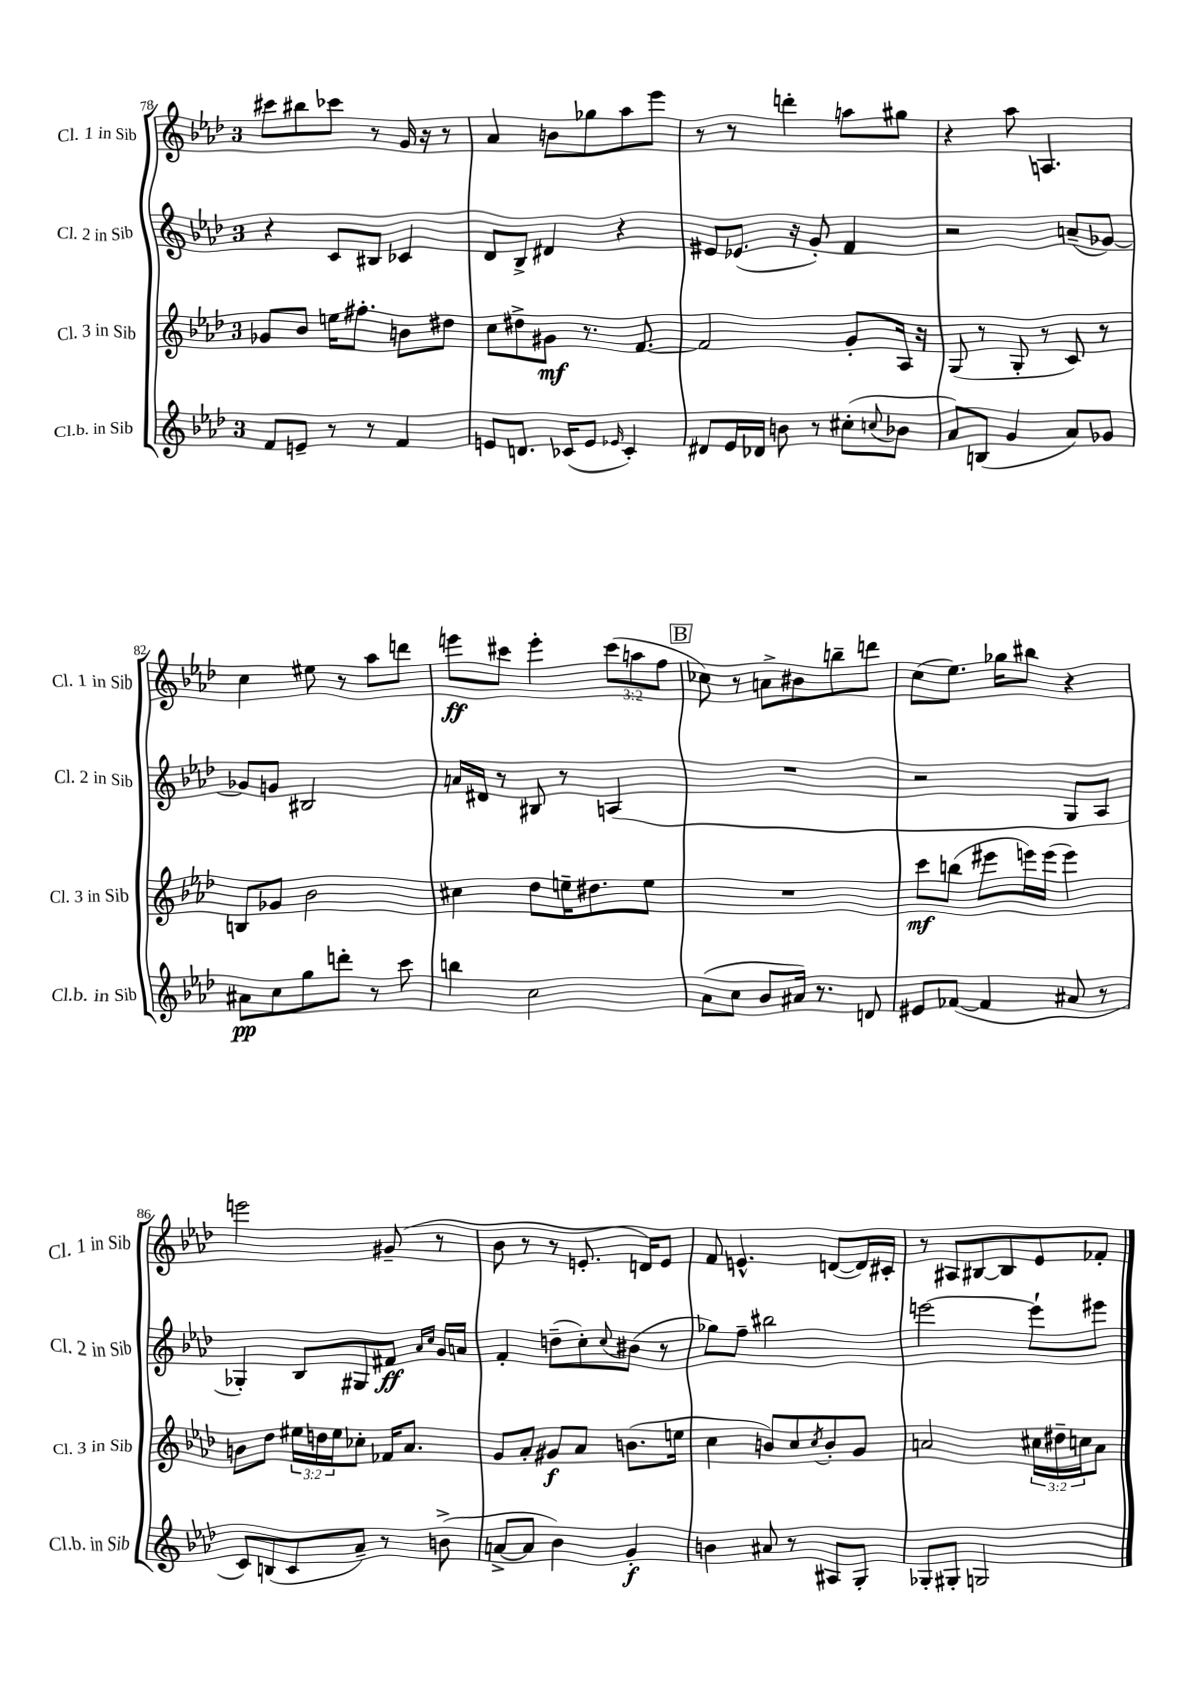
<<
\new StaffGroup <<
\new Staff = "s0" \with { instrumentName = "Cl. 1 in Sib" shortInstrumentName = "Cl. 1 in Sib" } {
    \clef treble \key aes \major \once \override Staff.TimeSignature.style = #'single-digit \time 3/4 \override Staff.TupletNumber.text = #tuplet-number::calc-fraction-text
    cis'''8 bis''8 ces'''8 r8 g'16 r16 r8 |
    aes'4 b'8 ges''8 aes''8 ees'''8 |
    r8 r8 d'''4-. a''8 gis''8 |
    r4 aes''8 a4. |
    c''4 eis''8 r8 aes''8 d'''8 |
    e'''8\ff cis'''8 e'''4-. \tuplet 3/2 { cis'''8( a''8 f''8 } |
    \mark \markup { \box "B" } ces''8) r8 a'8-> bis'8 b''8-- d'''8 |
    c''8( ees''8.) ges''16 bis''8 r4 |
    e'''2 gis'8--( r8 |
    bes'8 r8 r8 e'8.-. d'16) e'8 |
    f'8 e'4.-^ d'8~( d'16) cis'16-. |
    r8 ais8 bis8~ bis8 ees'8 fes'8-. \bar "|." |
}
\new Staff = "s1" \with { instrumentName = "Cl. 2 in Sib" shortInstrumentName = "Cl. 2 in Sib" } {
    \clef treble \key aes \major \once \override Staff.TimeSignature.style = #'single-digit \time 3/4
    r4 c'8 bis8 ces'4 |
    des'8 bes8-> dis'4 r4 |
    eis'8 ees'8.( r16 g'8-.) f'4 |
    r2 a'8--( ges'8~) |
    ges'8 g'8 bis2 |
    a'16 dis'16 r8 bis8 r8 a4( |
    \mark \markup { \box "B" } R2. |
    r2 g8 aes8 |
    ges4-.) bes8 gis8 fis'8\ff \grace { aes'16 c''16 } g'16 a'16 |
    f'4-. d''8--( c''8-.) \appoggiatura { c''8 } bis'8( r8 |
    ges''8) f''8-- bis''2 |
    e'''2~ e'''8-! eis'''8 \bar "|." |
}
\new Staff = "s2" \with { instrumentName = "Cl. 3 in Sib" shortInstrumentName = "Cl. 3 in Sib" } {
    \clef treble \key aes \major \once \override Staff.TimeSignature.style = #'single-digit \time 3/4 \override Staff.TupletNumber.text = #tuplet-number::calc-fraction-text
    ges'8 bes'8 e''16 fis''8.-. b'8 dis''8 |
    c''8 dis''8-> gis'8\mf r8. f'8.~ |
    f'2 g'8-. aes16 r16 |
    g8( r8 g8-. r8 c'8) r8 |
    b8 ges'8 bes'2 |
    cis''4 des''8 e''16-- dis''8. e''8 |
    \mark \markup { \box "B" } R2. |
    c'''8\mf b''8( eis'''8 e'''16) e'''16( e'''4) |
    b'8 des''8 \tuplet 3/2 { eis''16 d''16 eis''16 } ces''8-. fes'16 aes'8. |
    g'8 aes'8-. gis'8\f aes'8 b'8.( e''16 |
    c''4 b'8) c''8 \acciaccatura { c''8 } b'8-. g'8 |
    a'2 \tuplet 3/2 { cis''16 dis''16-- c''16 } a'8 \bar "|." |
}
\new Staff = "s3" \with { instrumentName = "Cl.b. in Sib" shortInstrumentName = "Cl.b. in Sib" } {
    \clef treble \key aes \major \once \override Staff.TimeSignature.style = #'single-digit \time 3/4
    f'8 e'8-- r8 r8 f'4 |
    e'8 d'8. ces'16( e'8 \grace { ees'16 } ces'4-.) |
    dis'8 ees'16 des'16 b'8 r8 cis''8-.( \appoggiatura { c''8 } bes'8 |
    aes'8) b8( g'4 aes'8) ges'8 |
    ais'8\pp c''8 g''8 d'''8-. r8 c'''8 |
    b''4 c''2 |
    \mark \markup { \box "B" } aes'8( c''8 bes'8 ais'16) r8. d'8 |
    eis'8 fes'8~( fes'4 ais'8 r8 |
    c'8) b8( c'8 aes'8--) r8 b'8->( |
    a'8~-> a'8 bes'4) g'4-.\f |
    b'4 ais'8 r8 ais8 g8-. |
    ges8-. gis8-. g2 \bar "|." |
}
>>
>>
\layout { \context { \Score currentBarNumber = #78 } }
